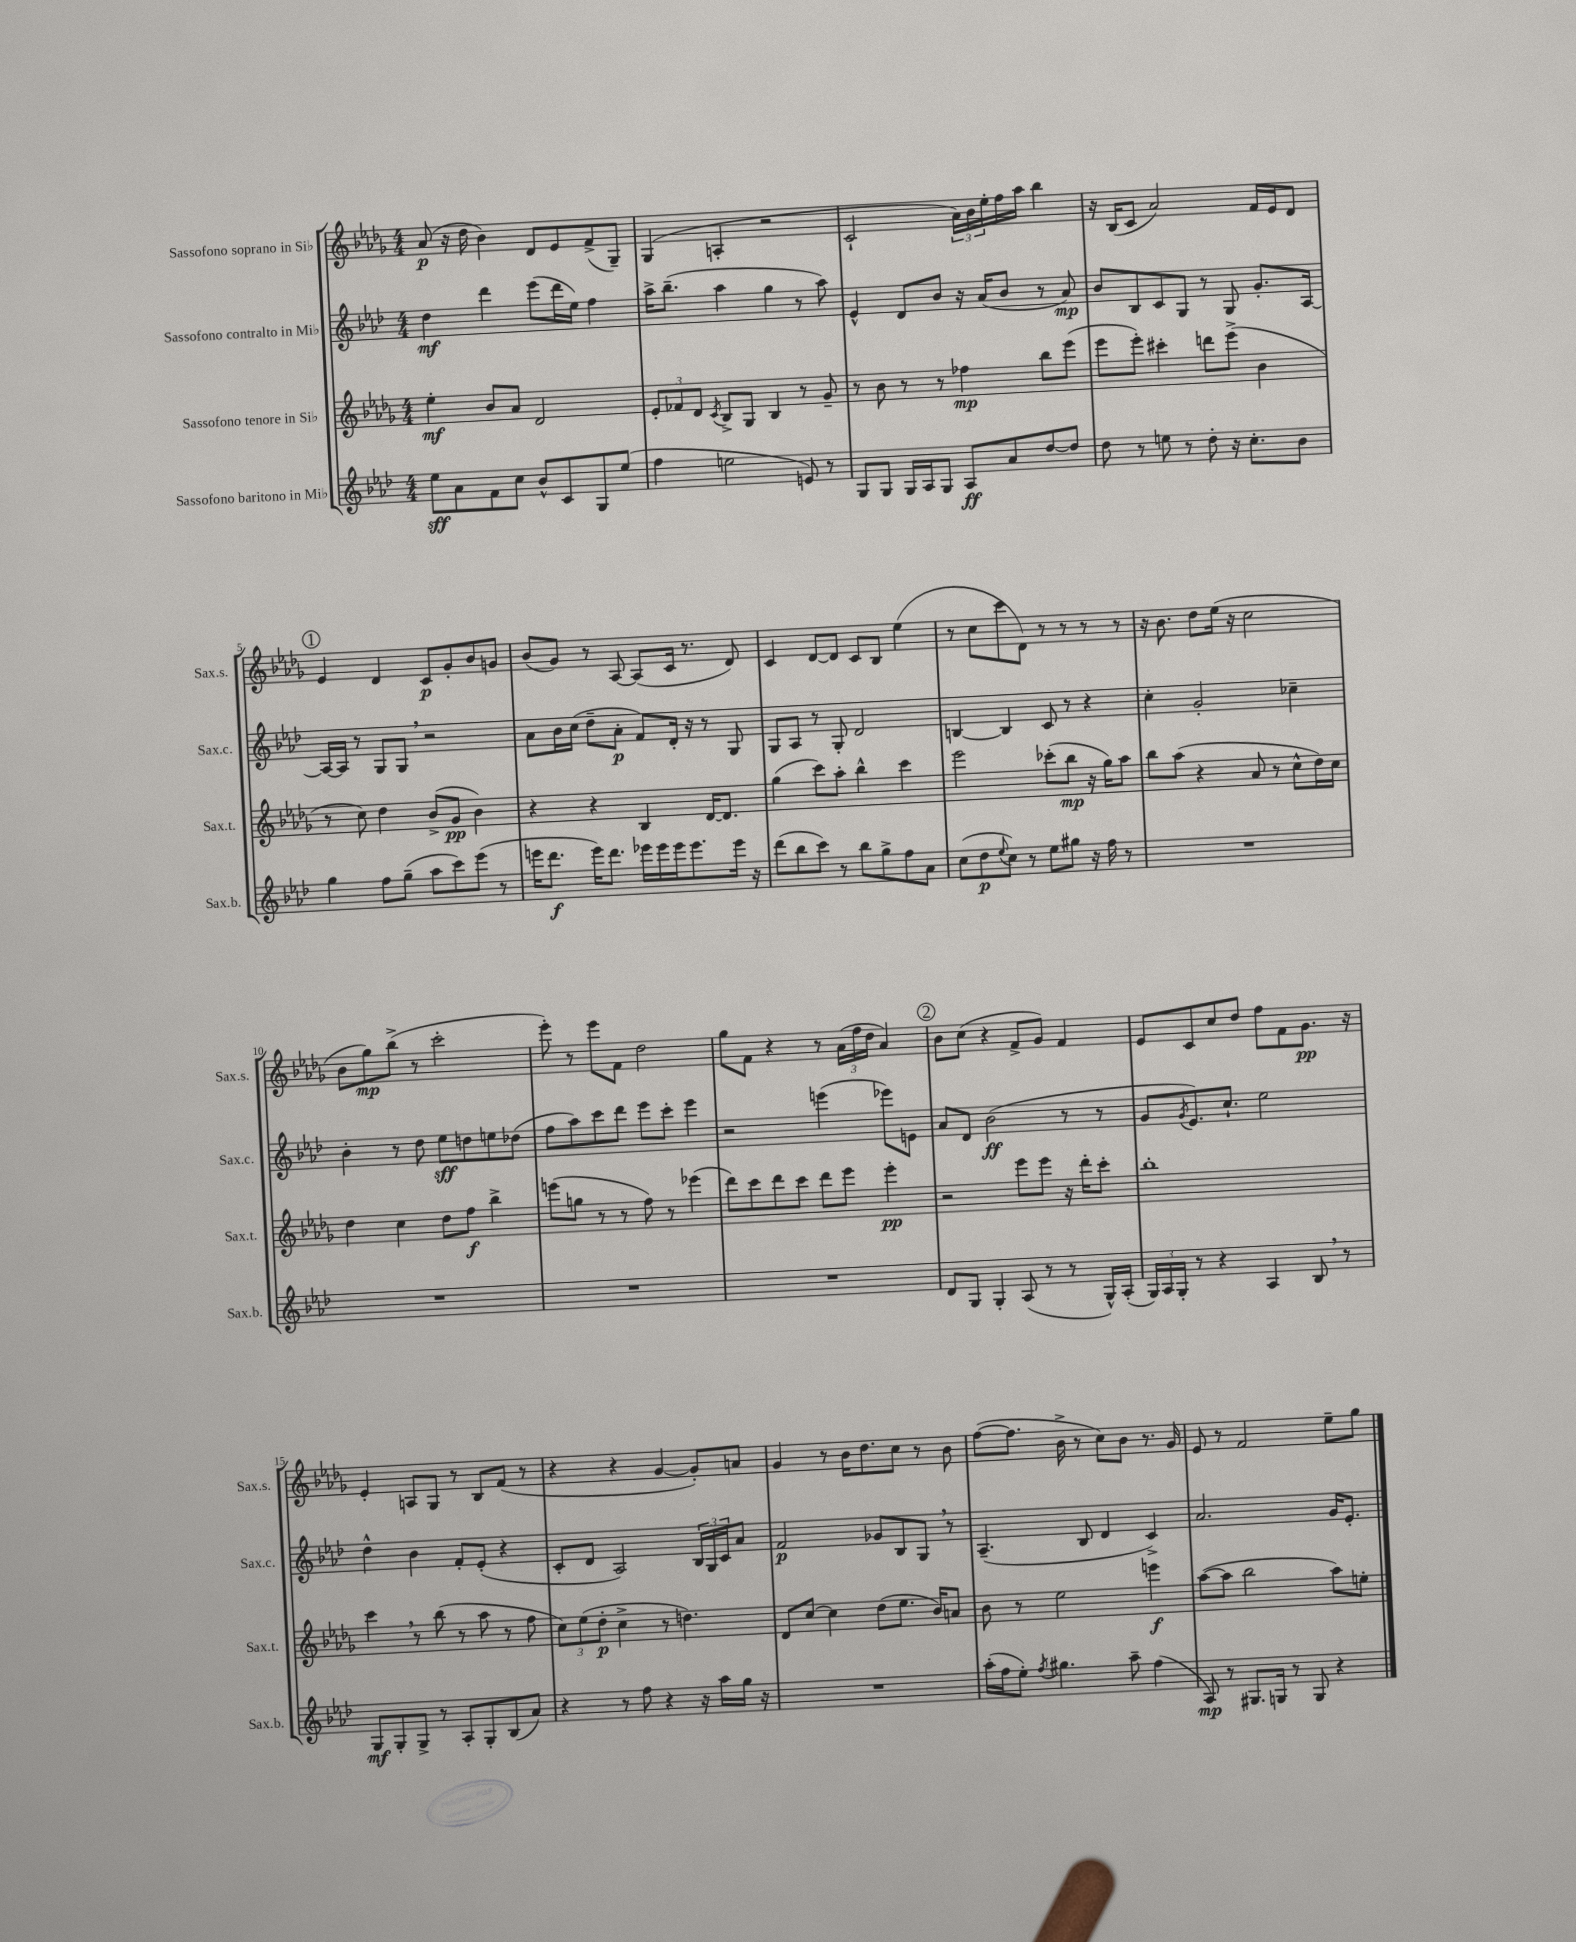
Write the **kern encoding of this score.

**kern	**kern	**kern	**kern
*staff4	*staff3	*staff2	*staff1
*clefG2	*clefG2	*clefG2	*clefG2
*k[b-e-a-d-]	*k[b-e-a-d-g-]	*k[b-e-a-d-]	*k[b-e-a-d-g-]
*M4/4	*M4/4	*M4/4	*M4/4
8ee-	4ee-'	4dd-	(8a-
8a-	.	.	16r
.	.	.	16dd-
8f	8b-	4ddd-	4b-)
8cc	8a-	.	.
8b-^^	2d-	(8eee-	8d-
8c	.	16ddd-	8e-
.	.	16ee-)	.
8G	.	4ff	(8f^
(8ee-	.	.	8G-~)
=	=	=	=
4ff	12e-'	16aa-^	(4G-
.	.	(8.bb-~	.
.	12f-	.	.
.	12d-	.	.
.	8qc	.	.
2ee	8B-^	4aa-	4A'
.	8G-	.	.
.	4B-	4gg	2r
8e)	8r	8r	.
8r	8g-~	8aa-)	.
=	=	=	=
8G	8r	4e-^^	2c`
8G	8b-	.	.
16G	8r	8d-	.
16A-	.	.	.
8G	8r	8b-	.
8A-	4ff-	16r	24a-)
.	.	.	24b-
.	.	(16a-	.
.	.	.	24ee-'
8a-	.	8b-	16ff
.	.	.	16aa-
[8dd-	8bb-	8r	4bb-
8dd-]	(8eee-	8a-)	.
=	=	=	=
8dd-	8eee-	8b-	16r
.	.	.	(16B-
8r	8eee-')	8B-	8c
8ee	4ccc#'	8c	2a-)
8r	.	8G	.
8dd-'	8ddd	8r	.
16r	(8eee-^	8G	.
8.cc'	.	.	.
.	4b-	8.g'	16f
.	.	.	16e-
8b-	.	.	8d-
.	.	[16A-	.
=	=	=	=
4gg	8r	16A-_	4e-
.	.	16A-]	.
.	8cc)	8r	.
8ff	4dd-	8G	4d-
(8gg~	.	8G	.
8aa-	(8b-^	2r	8c
8ccc)	8g-	.	8g-'
(8eee-	4b-)	.	8b-
8r	.	.	8g
=	=	=	=
16eee	4r	8a-	(8b-
8.ddd-	.	.	.
.	.	16b-	8g-)
.	.	(16cc	.
16eee)	4r	8dd-~	8r
8.ddd-	.	.	.
.	.	8a-'	[8A-
16eee-	4B-	8f)	(8A-]
16eee-	.	.	.
16eee-	.	16d-'	16c
8.eee-	.	16r	8.r
.	[16d-	8r	.
.	8.d-]	.	.
16eee-	.	8G	8d-)
16r	.	.	.
=	=	=	=
(8ddd-	(4gg-	8G	4c
8bb-	.	8A-	.
8ccc)	8ccc)	8r	[8d-
8r	8aa-'	8G'	8d-]
8bb-	4bb-^^	2d-	8c
8gg^	.	.	8B-
8ff	4ccc	.	(4ee-
8a-	.	.	.
=	=	=	=
(8cc	2eee-	[4B	8r
8dd-	.	.	8cc
8qqee-	.	.	.
8cc)	.	4B]	8ccc
8r	.	.	8d-)
8ee-	(8ccc-'	8c	8r
8gg#	8bb-	8r	8r
16r	16r	4r	8r
16ff	16gg-)	.	.
8r	8aa-	.	8r
=	=	=	=
1r	8bb-	4cc'	16r
.	.	.	8.b-
.	(8aa-	.	.
.	4r	2g'	8dd-
.	.	.	(16ee-
.	.	.	16r
.	8a-	.	2cc
.	8r	.	.
.	8cc^^	4cc-~	.
.	16dd-)	.	.
.	16cc	.	.
=	=	=	=
1r	4dd-	4b-'	8b-
.	.	.	8gg-)
.	4cc	8r	(8bb-^
.	.	8dd-	8r
.	8dd-	8ee-	2ccc'
.	8ff	8dd	.
.	4bb-^	8ee	.
.	.	(8dd-	.
=	=	=	=
1r	(8eee	8ff	8eee-')
.	8gg	8aa-)	8r
.	8r	8ccc	8eee-
.	8r	8ddd-	8f
.	8ff)	8eee-	2dd-
.	8r	8ccc'	.
.	(4eee-	4eee-	.
=	=	=	=
1r	8ddd-)	2r	8gg-
.	8ccc	.	8f
.	8ddd-	.	4r
.	8ccc	.	.
.	8ddd-	(4eee	8r
.	8eee-	.	(24a-
.	.	.	24ff
.	.	.	24dd-
.	4eee-'	8eee-)	4a-)
.	.	8e	.
=	=	=	=
8d-	2r	8a-	8b-
8G	.	8d-	(8cc
4G'	.	(2b-	4r
(8A-	8eee-	.	8f^
8r	8eee-	.	8g-)
8r	16r	8r	4f
.	16ddd-'	.	.
16G^^)	8ccc'	8r	.
(16A-'	.	.	.
=	=	=	=
24G)	1bb-'	8g	8e-
24A-	.	.	.
24G'	.	.	.
.	.	8qg	.
8r	.	8.e-)	8c
4r	.	.	8cc
.	.	8.cc`	.
.	.	.	8dd-
4A-	.	2ee-	8ff
.	.	.	8f
8B-	.	.	8.g-
8r	.	.	.
.	.	.	16r
=	=	=	=
8G	4ccc	4dd-^^	4e-'
8G'	.	.	.
8G^	8r	4b-	8A
8r	(8bb-	.	8G-
8A-'	8r	8f'	8r
8G'	8aa-	(8e-'	8B-
(8B-	8r	4r	(8f
8a-)	8ff	.	8r
=	=	=	=
4r	12cc)	8c'	4r
.	(12ee-	.	.
.	.	8d-	.
.	12dd-'	.	.
8r	4cc^	2A-)	4r
8ff	.	.	.
4r	8r	.	[4g-
.	4.dd)	.	.
16r	.	24B-	8g-'])
.	.	24G	.
16aa-	.	.	.
.	.	24c	.
16gg	.	8a-	8a
16r	.	.	.
=	=	=	=
1r	8d-	2f	4g-
.	[8cc	.	.
.	4cc]	.	8r
.	.	.	16b-
.	.	.	8.dd-
.	(8dd-	8g-	.
.	8.ee-	8B-	8cc
.	.	8G	8r
.	16b-)	.	.
.	8a	8r	8b-
=	=	=	=
(16aa-'	8b-	(4.A-~	([8ff
16ff	.	.	.
8ee-')	8r	.	8.ff]
8qff	.	.	.
4.gg#	2ee-	.	.
.	.	.	16b-^
.	.	8B-	8r
.	.	4d-	8cc)
8aa-~	.	.	8b-
(4ff	4eee	4c^)	8.r
.	.	.	16g-
=	=	=	=
8A-)	([8aa-	2.a-	8e-
8r	8aa-]	.	8r
8.G#	2bb-	.	2f
16G	.	.	.
8r	.	.	.
8G	.	.	.
4r	8aa-)	16g	8ee-~
.	.	8.e-'	.
.	8ee'	.	8gg-
==	==	==	==
*-	*-	*-	*-
